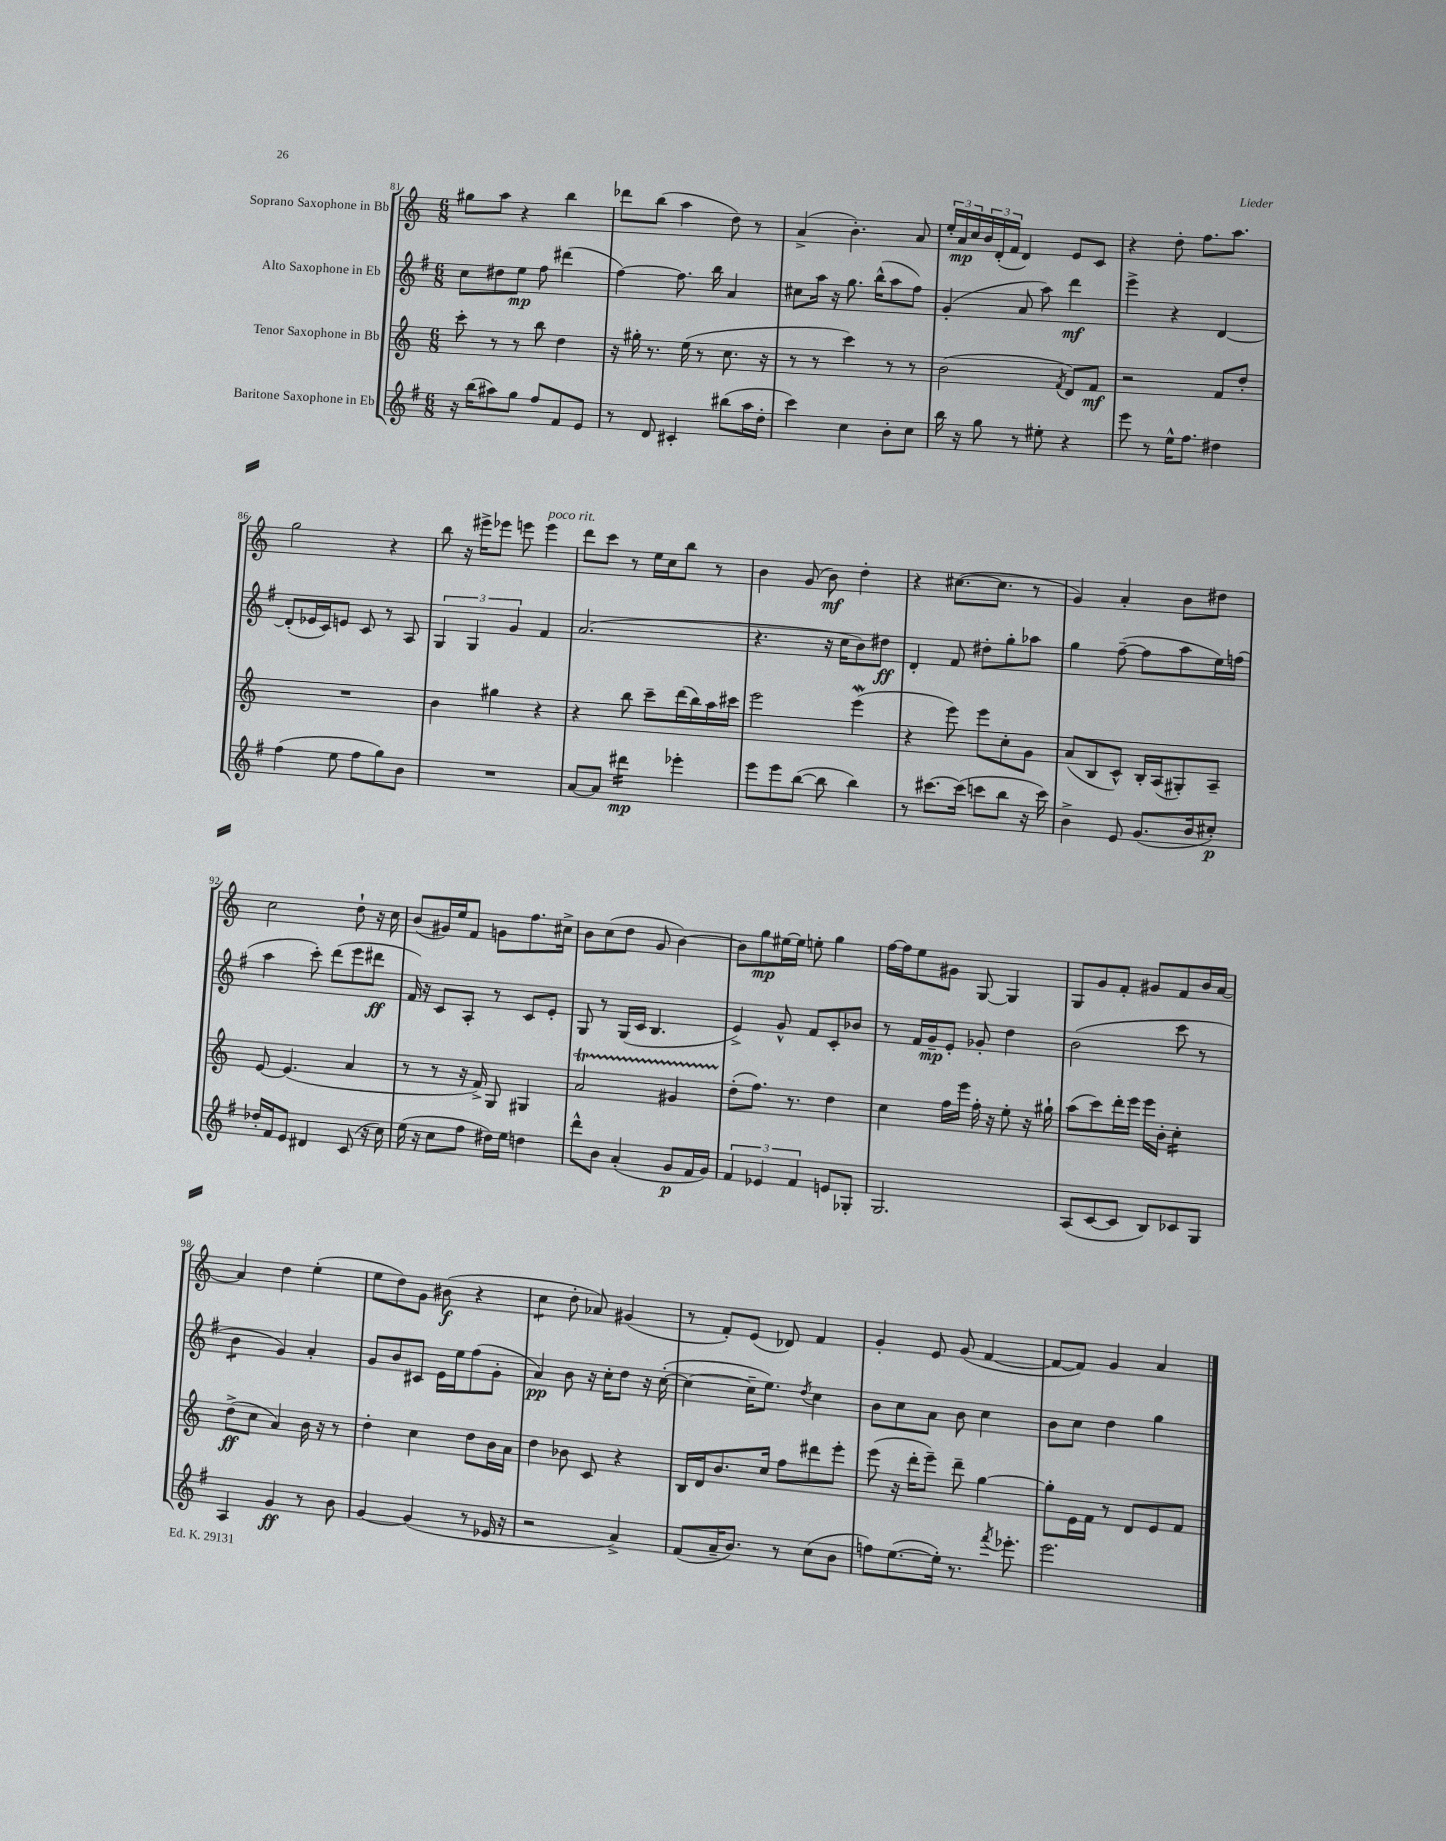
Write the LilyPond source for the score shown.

<<
\new StaffGroup <<
\new Staff = "s0" \with { instrumentName = "Soprano Saxophone in Bb" } {
    \clef treble \key c \major \numericTimeSignature \time 6/8
    gis''8 a''8 r4 b''4 |
    des'''8 b''8( a''4 d''8) r8 |
    a'4->( b'4.-.) a'8 |
    \tuplet 3/2 { e''16-. a'16\mp c''16 } \tuplet 3/2 { b'16 d'16-.( f'16 } d'4) e'8 c'8 |
    r4 d''8-. f''8. a''8. |
    g''2 r4 |
    b''8 r16 eis'''16-> ees'''8 e'''8 e'''4^\markup { \italic "poco rit." } |
    d'''8 c'''8 r8 e''16 c''16 b''8 r8 |
    b'4 g'8( b'8\mf) d''4-. |
    r4 cis''8.~( cis''8. r8 |
    g'4) a'4-. b'8 dis''8 |
    c''2 d''8-! r16 c''16 |
    b'8( gis'16) e''16 f'8 g'8 f''8. cis''16-> |
    b'8 c''8( d''8 g'8 b'4~) |
    b'8 g''8\mp eis''16~ eis''16 e''8-. g''4 |
    f''16~ f''16 e''8 gis'8 g8~ g4 |
    g8 g'8 f'8-. gis'8 f'8 b'16 a'16~ |
    a'4 d''4 e''4-.( |
    e''8 d''8) g'8 bis'8\f( r4 |
    c''4:8 d''8-. aes'8) gis'4( |
    r8 f'8-.) e'8( des'8) f'4 |
    g'4-. e'8 g'8( f'4~ |
    f'8~ f'8) g'4 a'4 \bar "|." |
}
\new Staff = "s1" \with { instrumentName = "Alto Saxophone in Eb" } {
    \clef treble \key g \major \numericTimeSignature \time 6/8
    c''8 dis''8 e''8\mp fis''8 dis'''4( |
    fis''4~) fis''8. b''16 a'4 |
    cis''8 a''16 r16 g''8. b''16-^( a''8 fis''8) |
    g'4-.( a'8 a''8) d'''4\mf |
    e'''4-> r4 d'4~ |
    d'8-.( ees'16 c'16) e'8 c'8 r8 a8 |
    \tuplet 3/2 { g4 g4 g'4 } fis'4 |
    a'2.( |
    r4. r16 c''16 b'8) dis''8\ff |
    d'4-. fis'8 dis''8-. g''8-. aes''8 |
    g''4 fis''8~--( fis''8 a''8 e''16) f''16( |
    a''4 c'''8-.) d'''8( e'''8 dis'''8\ff |
    fis'16) r16 c'8 a8-. r8 c'8 e'8-. |
    g8 r8 g16( c'16 b4. |
    e'4->) g'8-^ fis'8 c'8-. bes'8 |
    r8 fis'16 g'16--\mp e'8-. ges'8-. d''4 |
    b'2( c'''8 r8 |
    b'4:8 g'4) a'4-. |
    g'8 b'8 cis'8 e'16 e''16 fis''8( g'8-. |
    a'4\pp) b'8 r16 c''16-. d''8 r16 c''16~-.( |
    c''4~ c''16-- e''8.) \acciaccatura { d''8 } c''4 |
    b'8 c''8 a'8 b'8 c''4 |
    b'8 c''8 d''4 g''4 \bar "|." |
}
\new Staff = "s2" \with { instrumentName = "Tenor Saxophone in Bb" } {
    \clef treble \key c \major \numericTimeSignature \time 6/8
    c'''8-. r8 r8 b''8 d''4 |
    r16 gis''16-. r8. e''16( r8 c''8. r16 |
    r8 r8 c'''4) r8 r8 |
    b'2( \acciaccatura { f'8 } d'8) f'8\mf |
    r2 f'8 d''8-. |
    R2. |
    b'4 gis''4 r4 |
    r4 b''8 c'''8-- d'''16( b''16) a''16 cis'''16 |
    e'''2 e'''4\mordent( |
    r4 e'''8) e'''8 c''8-. g'8 |
    a'8( b8 c'8-^) b16-. a16( gis8-.) a8-- |
    e'8~ e'4.( a'4 |
    r8 r8 r16 f'16->) g8 gis4 |
    a'2\startTrillSpan gis'4 |
    d''8-.\stopTrillSpan( f''8.) r8. d''4 |
    c''4 f''16 e'''16 f''16-. r16 e''8-. r16 gis''16-! |
    a''8( c'''8) d'''16-. e'''16 e'''16 b'16-. c''4:16-. |
    d''8->\ff( c''8 a'4) b'16 r16 r8 |
    d''4-. c''4 d''8 b'16 a'16 |
    d''4 bes'8 c'8 r4 |
    b16 d'16 b'8. c''16 f''8 dis'''8 e'''8-. |
    e'''8( r16 d'''16-. e'''8--) d'''8-- g''4~ |
    g''8-. e'16 f'16 r8 d'8 e'8 f'8 \bar "|." |
}
\new Staff = "s3" \with { instrumentName = "Baritone Saxophone in Eb" } {
    \clef treble \key g \major \numericTimeSignature \time 6/8
    r16 b''16( ais''8) g''8 fis''8 fis'8 e'8 |
    r8 d'8 cis'4-. bis''8( a''16 d''16-. |
    c'''4) c''4 b'8-. c''8 |
    b''16 r16 g''8 r8 eis''8-. r4 |
    e'''8 r8 e''16-^ fis''8. dis''4 |
    fis''4( e''8 fis''8 g''8) b'8 |
    R2. |
    a'8~ a'8 dis'''4:16\mp ees'''4-. |
    e'''8 e'''8 b''8~( b''8 b''4) |
    r8 cis'''8.~ cis'''16( c'''8 b''8 r16 c'''16) |
    b'4-> e'8 g'8.( b'16 cis''8-.\p) |
    des''16-. fis'16 e'8 dis'4 c'8( r16 c''16) |
    e''16( r16 c''8 fis''8 dis''16) e''16 d''4 |
    d'''8-^ b'8 a'4-.( g'8\p fis'16 g'16) |
    \tuplet 3/2 { fis'4 ees'4 fis'4 } e'8 ges8-. |
    g2. |
    a8( c'8~ c'8 b8) ces'8 g8 |
    a4 g'4\ff r8 b'8 |
    g'4~ g'4( r8 ees'16 r16 |
    r2 a'4->) |
    fis'8( a'16-- b'8.) r8 c''8( b'8 |
    f''8) e''8.~( e''16-.) r8. \acciaccatura { fis'''8 } ees'''8.-. |
    e'''2. \bar "|." |
}
>>
>>
\layout { \context { \Score currentBarNumber = #81 } }
